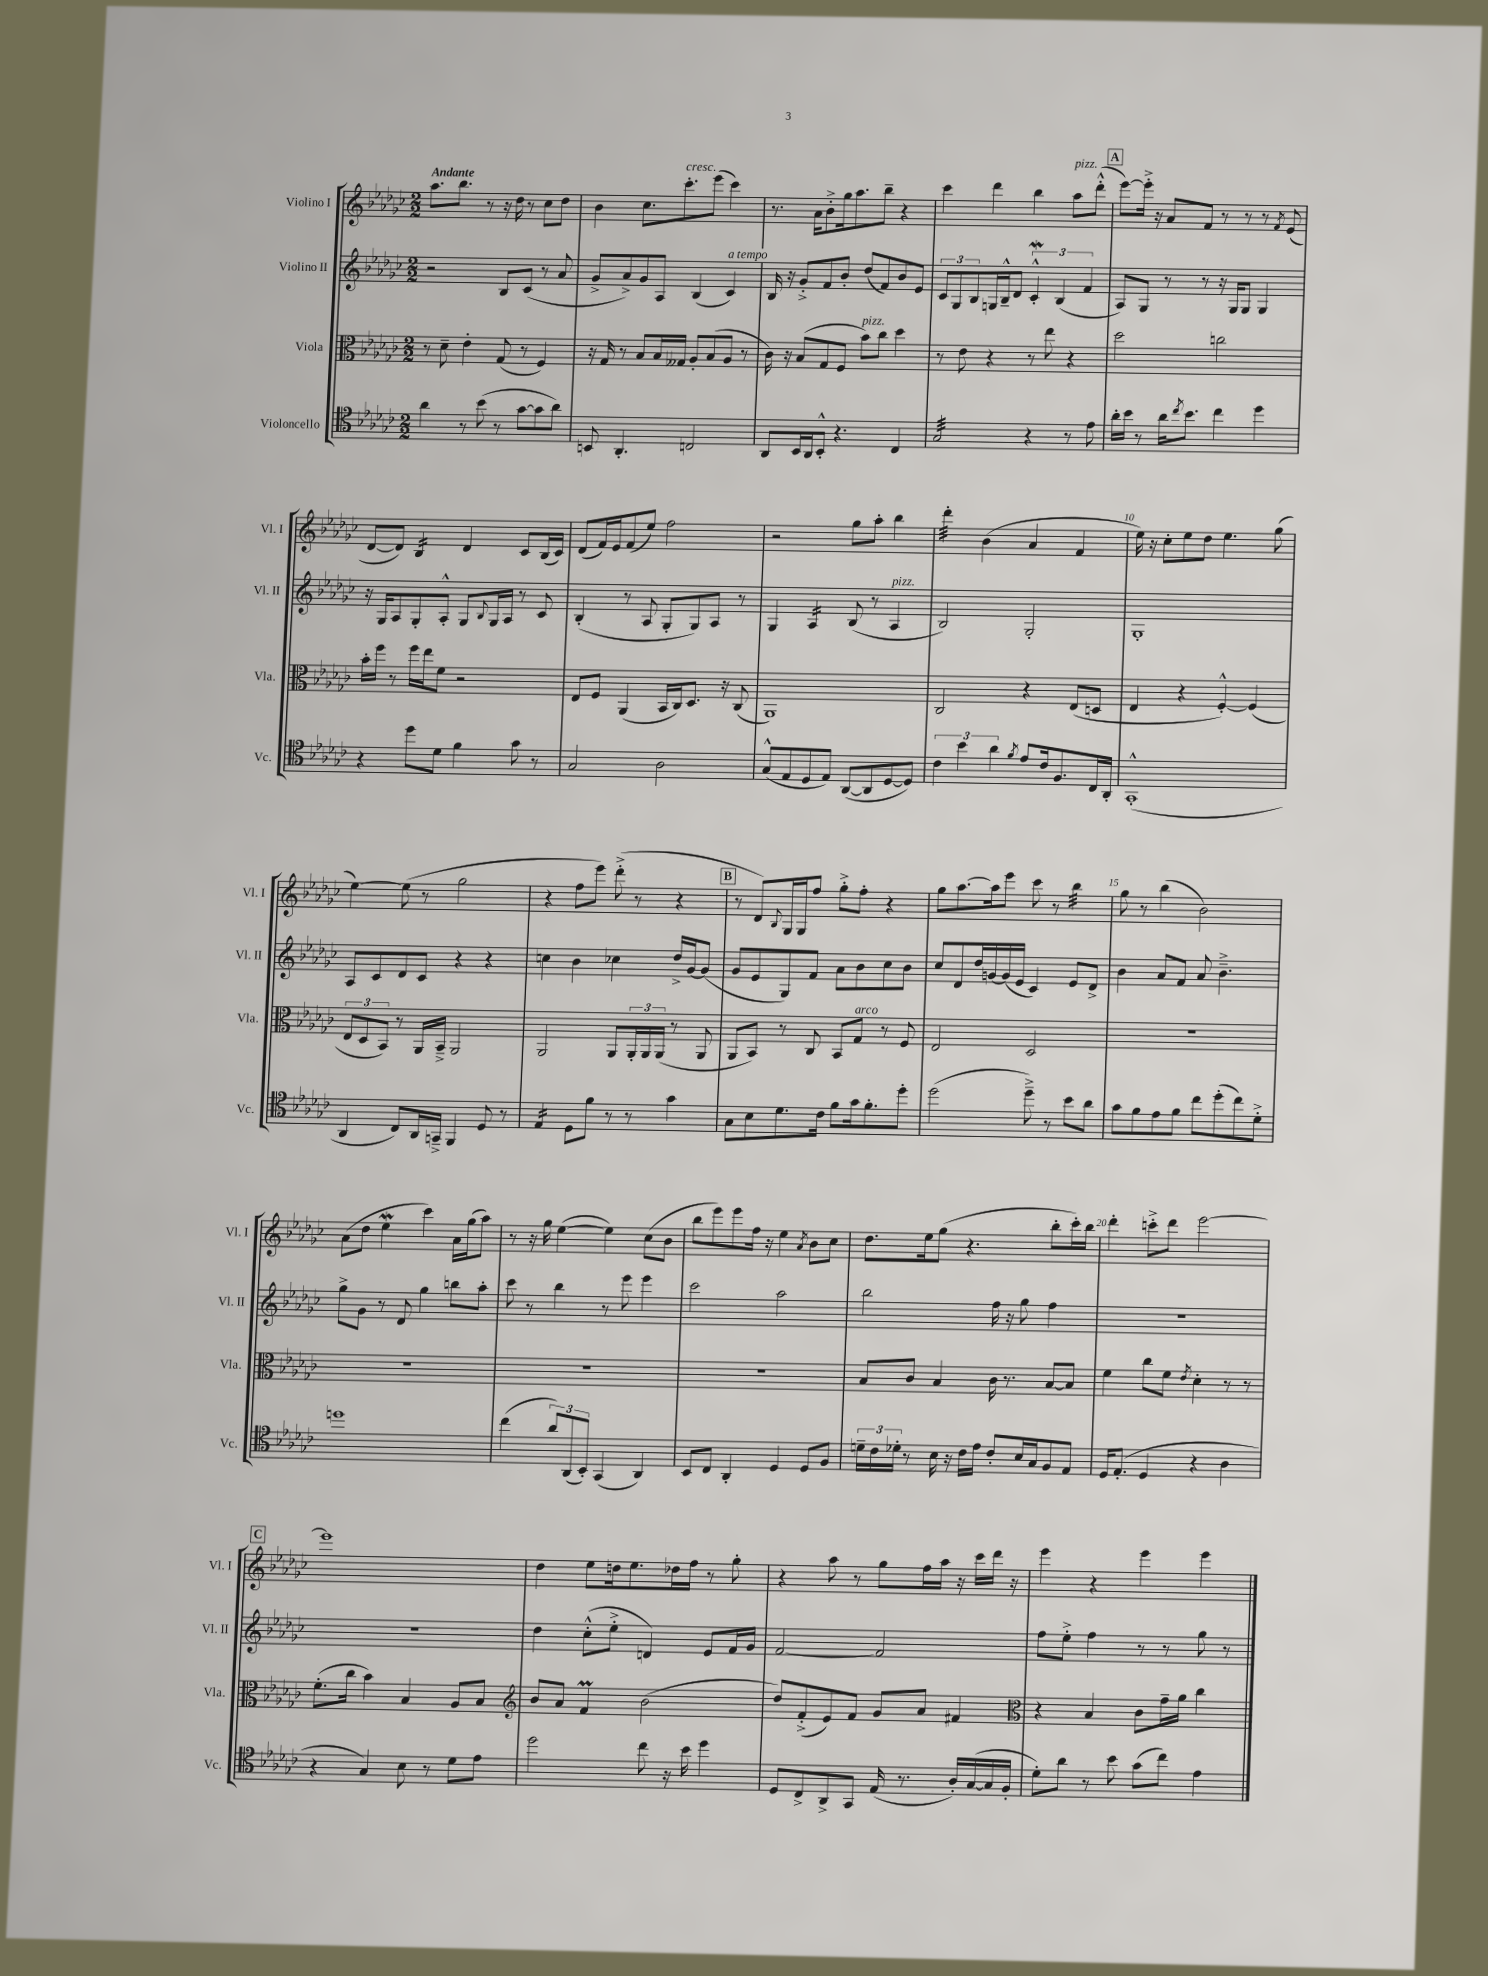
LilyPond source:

<<
\new StaffGroup <<
\new Staff = "s0" \with { instrumentName = "Violino I" shortInstrumentName = "Vl. I" } {
    \clef treble \key ges \major \numericTimeSignature \time 2/2 \tempo "Andante"
    aes''8. bes''8. r8 r16 des''16 r8 ces''8 des''8 |
    bes'4 ces''8. ces'''8.-.^\markup { \italic "cresc." } ees'''8( ces'''4) |
    r8. aes'16 bes'8-.-> ges''16 aes''8. bes''8-- r4 |
    ces'''4 des'''4 bes''4 aes''8^\markup { \italic "pizz." } des'''8-.-^( |
    \mark \markup { \box "A" } ees'''8~) ees'''16-.-> r16 aes'8 f'8 r8 r8 r8 \acciaccatura { f'8 } ees'8( |
    des'8~ des'8) bes4:16 des'4 ces'8 bes16( ces'16) |
    des'8( f'16) ees'16 f'8( ees''8) f''2 |
    r2 ges''8 aes''8-. bes''4 |
    des'''4:32-. bes'4( aes'4 f'4 |
    ees''16) r16 ces''8-. ees''8 des''8 ees''4. ges''8( |
    ees''4~) ees''8( r8 ges''2 |
    r4 f''8 ees'''8) des'''8-.->( r8 r4 |
    \mark \markup { \box "B" } r8 des'8) \appoggiatura { bes8 } ges16 ges16 f''8 ges''8-.-> f''8-. r4 |
    ges''8 aes''8.~ aes''16 ees'''8 ces'''8 r8 bes''4:32 |
    ges''8 r8 bes''4( bes'2) |
    aes'8( des''8 ees''4\mordent ces'''4) aes'16 ges''16( aes''8) |
    r8 r16 ges''16 ees''4~( ees''4) ces''8( bes'8 |
    bes''8 ees'''8) ees'''8 f''16 r16 ees''4 \acciaccatura { aes'8 } bes'8 ces''8 |
    des''8. ees''16 ges''8( r4. bes''8-. ces'''16-.) bes''16 |
    des'''4-. c'''8-.-> des'''8 ees'''2~ |
    \mark \markup { \box "C" } ees'''1 |
    des''4 ees''8 d''16 ees''8. des''16 f''16 r8 ges''8-. |
    r4 aes''8 r8 ges''8 f''16 aes''16 r16 ces'''16 des'''16 r16 |
    ees'''4 r4 ees'''4 ees'''4 \bar "|." |
}
\new Staff = "s1" \with { instrumentName = "Violino II" shortInstrumentName = "Vl. II" } {
    \clef treble \key ges \major \numericTimeSignature \time 2/2
    r2 bes8 ces'8( r8 aes'8 |
    ges'8-> aes'8->) ges'8 aes8 bes4( ces'4^\markup { \italic "a tempo" }) |
    bes16 r16 ges'8-.-> f'8 bes'8-. des''8( f'8) bes'8 ees'8 |
    \tuplet 3/2 { ces'8 ges8 bes8 } g16 bes16---^ des'8 \tuplet 3/2 { ces'4-.-^\mordent bes4( f'4 } |
    \mark \markup { \box "A" } aes8) ges8 r8 r8 r16 ges16 ges8 ges4 |
    r16 ges16 aes8 ges8-. aes8-.-^ ges8 \appoggiatura { bes8 } ges16 aes16 r8 ces'8 |
    bes4-.( r8 aes8 ges8-. ges8) aes8 r8 |
    ges4 aes4:16 bes8( r8 aes4^\markup { \italic "pizz." } |
    bes2) ges2-. |
    ges1-. |
    aes8 ces'8 des'8 ces'8 r4 r4 |
    c''4 bes'4 ces''4 des''16-> ges'16~ ges'8( |
    \mark \markup { \box "B" } ges'8 ees'8 ges8) f'8 aes'8 bes'8 ces''8 bes'8 |
    ces''8 des'8 des''16 g'16~ g'16( ees'16 ces'4) ees'8 des'8-> |
    bes'4 aes'8 f'8 aes'8 bes'4.---> |
    ges''8-> ges'8 r8 des'8 ges''4 b''8 aes''8-. |
    ces'''8 r8 bes''4 r8 ees'''8 ees'''4 |
    ces'''2 aes''2 |
    bes''2 f''16 r16 ges''8 f''4 |
    R1 |
    \mark \markup { \box "C" } R1 |
    des''4 ces''8-.-^( ees''8-.-> d'4) ees'8 f'16 ges'16 |
    f'2~ f'2 |
    f''8 ees''8-.-> f''4 r8 r8 ges''8 r8 \bar "|." |
}
\new Staff = "s2" \with { instrumentName = "Viola" shortInstrumentName = "Vla." } {
    \clef alto \key ges \major \numericTimeSignature \time 2/2
    r8 des'8-- ees'4-. ges8( r8 f4) |
    r16 ges16 r8 bes8 bes16 geses16 aes8-. bes8( aes8 r8 |
    ces'16) r16 bes8( ges8 f8 bes'8^\markup { \italic "pizz." }) ces''8 des''4 |
    r8 ees'8 r4 r8 ees''8 r4 |
    \mark \markup { \box "A" } des''2 c''2 |
    bes'16-. f''16 r8 f''16 ees''16 f'8 r2 |
    ees8 f8 aes,4( bes,16 ces16) des8. r16 ces8( |
    aes,1) |
    ces2 r4 ees8( d8 |
    ees4 r4 f4~-.-^) f4( |
    \tuplet 3/2 { ees8 des8 bes,8) } r8 aes,16 bes,16---> aes,2 |
    aes,2 aes,8 \tuplet 3/2 { aes,16-. aes,16 aes,16( } r8 aes,8 |
    \mark \markup { \box "B" } aes,8 bes,8) r8 ces8 bes,8 ges8^\markup { \italic "arco" } r8 f8 |
    ees2 des2 |
    R1 |
    R1 |
    R1 |
    R1 |
    bes8 ces'8 bes4 ces'16 r8. bes8~ bes8 |
    f'4 ces''8 f'8 \acciaccatura { ees'8 } des'4-. r8 r8 |
    \mark \markup { \box "C" } f'8.-.( ces''16 bes'4) bes4 aes8 bes8 |
    \clef treble bes'8 aes'8 f'4\prall bes'2( |
    des''8) f'8-.->( ees'8) f'8 ges'8 aes'8 fis'4 |
    \clef alto r4 bes4 ces'8 ges'16-- aes'16 ces''4 \bar "|." |
}
\new Staff = "s3" \with { instrumentName = "Violoncello" shortInstrumentName = "Vc." } {
    \clef tenor \key ges \major \numericTimeSignature \time 2/2
    aes'4 r8 bes'8( r8 ges'8~ ges'8 aes'8) |
    b,8 aes,4.-. c2 |
    aes,8 bes,16 aes,16 bes,8-.-^ r4. ces4 |
    ges2:32 r4 r8 ees'8 |
    \mark \markup { \box "A" } aes'16-. bes'16 r8 aes'16 \acciaccatura { ces''8 } bes'8. ces''4 des''4 |
    r4 des''8 des'8 f'4 ges'8 r8 |
    ges2 aes2 |
    ges8-^( ees8 des8 ees8) aes,8~( aes,8 des8~ des8) |
    \tuplet 3/2 { ces'4 bes'4 aes'4 } \acciaccatura { f'8 } ees'8 ces'16 f8. ces16 aes,16-. |
    ges,1-.-^( |
    aes,4 ces8) aes,16 g,16---> f,4 des8 r8 |
    ees4:16 des8 f'8 r8 r8 ges'4 |
    \mark \markup { \box "B" } ges8 bes8 des'8. ces'16 f'8 ges'16 f'8.-. des''8-. |
    des''2( des''8--->) r8 bes'8 aes'8 |
    ges'8 f'8 ees'8 f'8 ces''8 des''8-.( ces''8) des'8-.-> |
    d''1 |
    ces''4( \tuplet 3/2 { aes'8) aes,8( bes,8-.) } ges,4( aes,4) |
    bes,8 ces8 aes,4-. des4 des8 f8 |
    \tuplet 3/2 { d'16-- ces'16 des'16-. } r8 bes16 r16 ces'16 ees'16 ces'8-. bes16 ges16 f8 ees8 |
    des16 ees8.-.( des4 r4 aes4 |
    \mark \markup { \box "C" } r4 ges4) bes8 r8 des'8 ees'8 |
    des''2 ces''8 r16 bes'16 des''4 |
    des8 ces8-> aes,8-> ges,8 ees16( r8. aes16-.) ges16~( ges16 f16-. |
    des'8-.) aes'8 r8 bes'8 ges'8( ces''8) ees'4 \bar "|." |
}
>>
>>
\layout { \context { \Score \override BarNumber.break-visibility = ##(#f #t #t) barNumberVisibility = #(every-nth-bar-number-visible 5) } }
